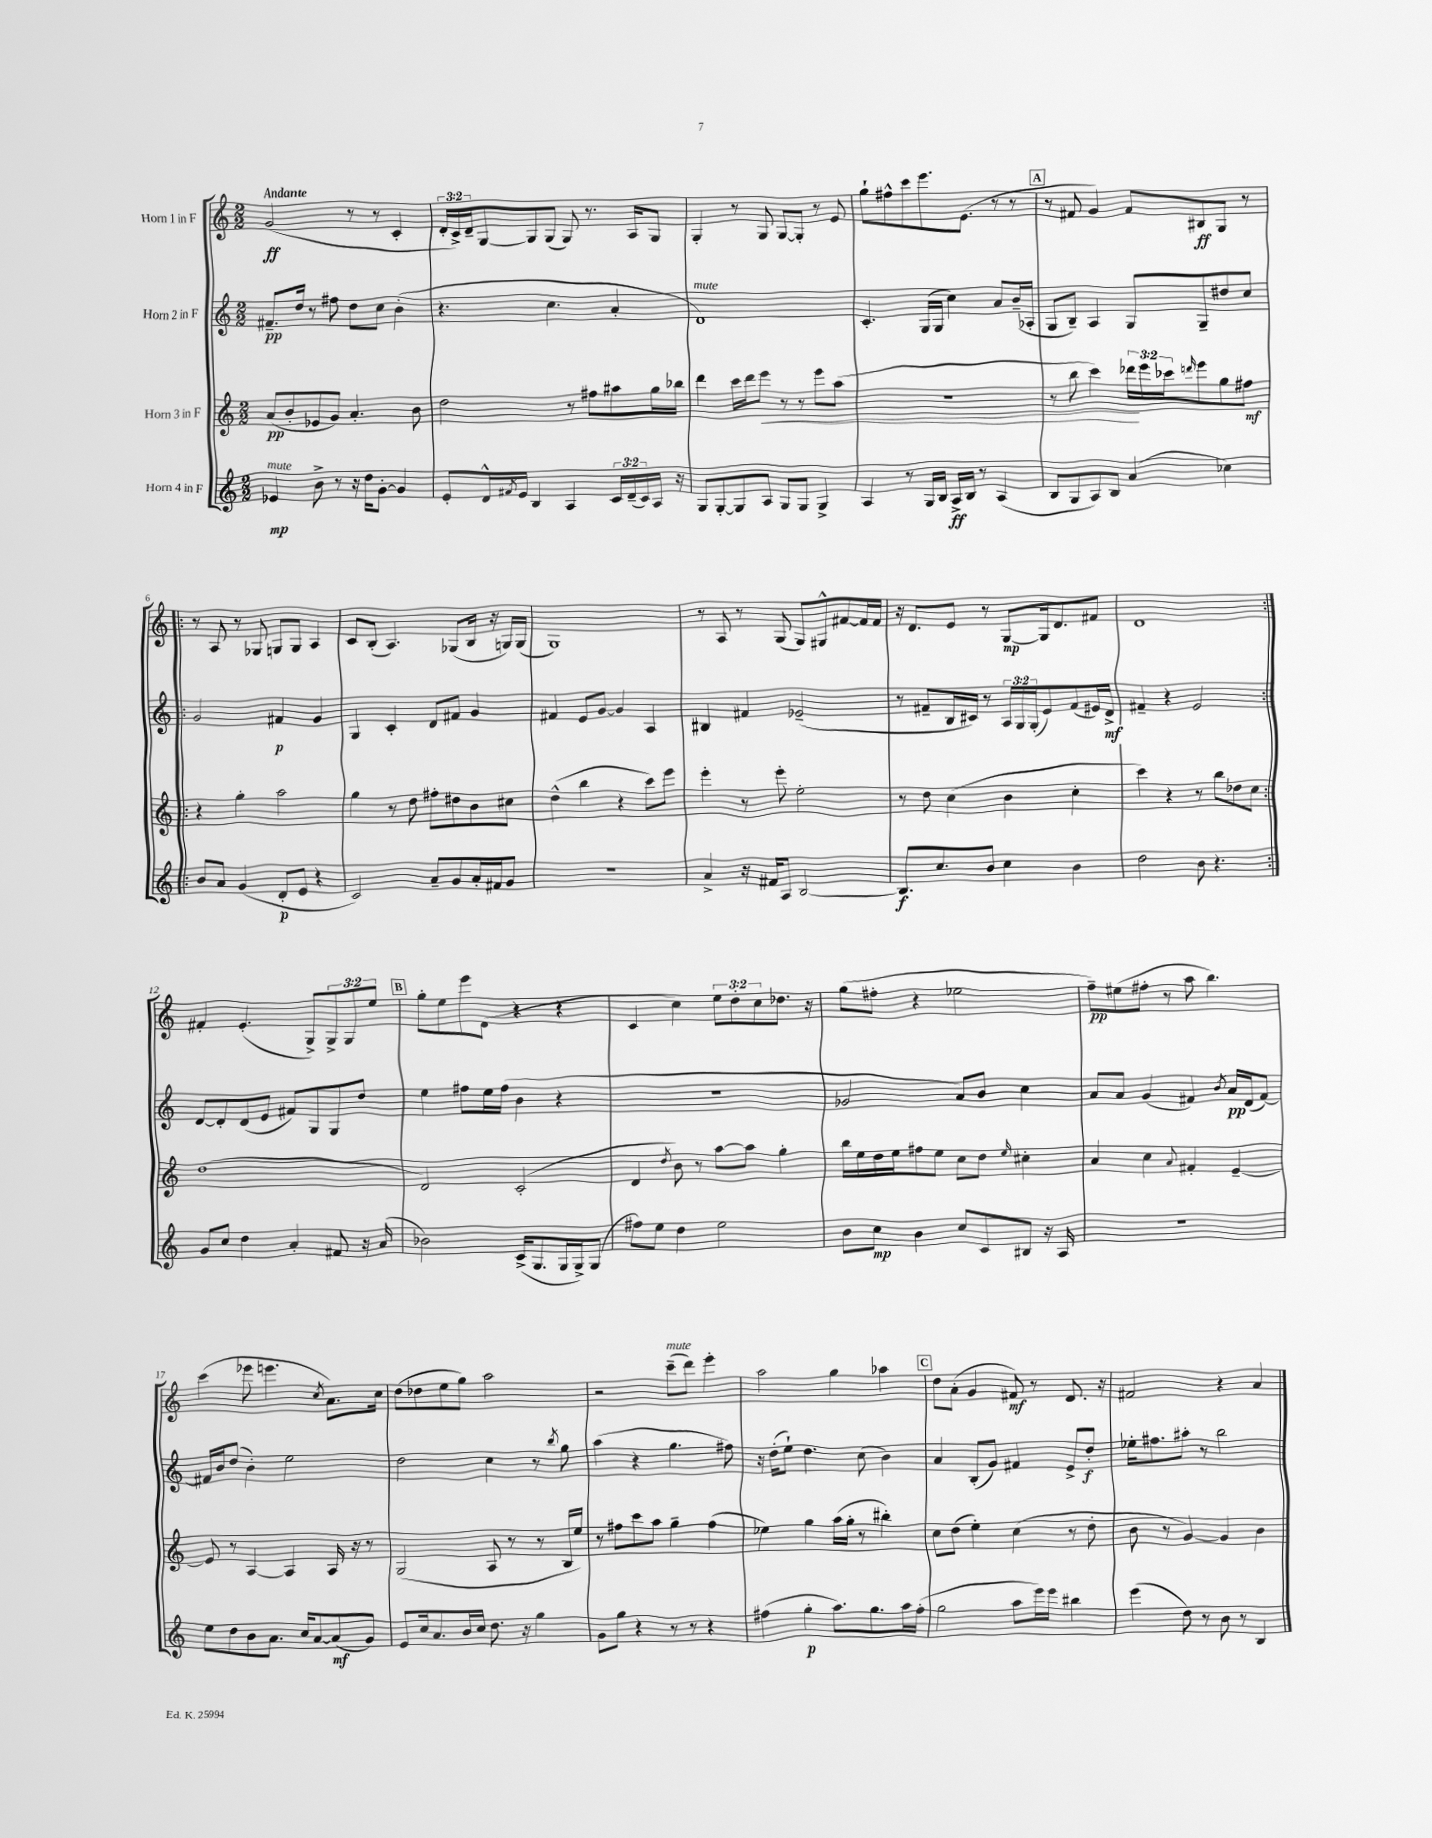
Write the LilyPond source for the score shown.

<<
\new StaffGroup <<
\new Staff = "s0" \with { instrumentName = "Horn 1 in F" } {
    \clef treble \key c \major \numericTimeSignature \time 2/2 \override Staff.TupletNumber.text = #tuplet-number::calc-fraction-text \tempo "Andante"
    g'2\ff( r8 r8 c'4-. |
    \tuplet 3/2 { d'16-. c'16->) d'16-- } g8~ g8 g8( g8) r8. a16 g8 |
    g4-. r8 g8 g8~ g8-. r8 e'8 |
    g''8-! fis''8-^ c'''8 e'''8. e'8.( r8 r8 |
    \mark \markup { \box "A" } r8 fis'8 g'4) fis'8 bis8\ff g8 r8 |
    \repeat volta 2 { r8 a8 r8 ges8 g8 g8 a4 |
    c'8 b8-.( a4.) ges8( b16 r16 g16) g16( |
    g1) |
    r8 a8 r8 g8( g8) gis8-^ fis'8~ fis'16 fis'16 |
    r16 d'8. e'8 r8 g8~\mp g16 d'8. fis'8 |
    d'1 | }
    fis'4-. e'4.-.( g8->) \tuplet 3/2 { g8-> g8 e''8 } |
    \mark \markup { \box "B" } g''8-. e''8 e'''8 d'8( r4 r4 |
    c'4 c''4) \tuplet 3/2 { e''8 d''8-. c''8 } des''8. r16 |
    g''8( fis''8-. r4 ees''2 |
    f''8--\pp) eis''8( fis''8-. r8 a''8 b''4.) |
    c'''4( ees'''8 e'''4. \acciaccatura { c''8 } a'8.) c''16 |
    d''8( des''8 e''8 g''8) a''2 |
    r2 c'''8--^\markup { \italic "mute" }( d'''8) e'''4-. |
    a''2 g''4 aes''4 |
    \mark \markup { \box "C" } d''8 a'8-.( g'4 fis'8\mf) r8 d'8. r16 |
    fis'2 r4 a'4 \bar "|." |
}
\new Staff = "s1" \with { instrumentName = "Horn 2 in F" } {
    \clef treble \key c \major \numericTimeSignature \time 2/2 \override Staff.TupletNumber.text = #tuplet-number::calc-fraction-text
    fis'8.--\pp d''16 r8 fis''8 d''8 c''8 b'4-.( |
    r4. c''4. a'4-. |
    d'1^\markup { \italic "mute" }) |
    c'4.-. g16( g16 c''4) a'8 b'16--( aes16-. |
    \mark \markup { \box "A" } g8 b8--) a4 g8 g8-- dis''8 c''8 |
    \repeat volta 2 { g'2 fis'4\p g'4 |
    g4 c'4-. d'8 fis'8 g'4 |
    fis'4 e'8 g'8~ g'4 a4 |
    bis4 fis'4 ees'2--( |
    r8 fis'8-- b16 cis'16) r8 \tuplet 3/2 { a16 g16 g16-.( } e'8) fis'8( eis'16) d'16->\mf |
    fis'4-- r4 e'2 | }
    d'8~ d'8-. d'8( e'8 fis'8) g8 g8 d''8 |
    \mark \markup { \box "B" } e''4 fis''8 e''16 fis''16( b'4 r4 |
    R1 |
    ges'2 a'8) b'8 c''4 |
    a'8 a'8 g'4( fis'4) \acciaccatura { b'8 } a'16\pp d'16( fis'8~) |
    fis'16 b'16 d''8( b'4-.) e''2 |
    d''2 c''4 r8 \acciaccatura { b''8 } g''8 |
    a''4( r4 g''4. fis''8) |
    r16 d''16-.( e''8-!) d''4. c''8( b'4) |
    \mark \markup { \box "C" } a'4 b8-.( g'8) fis'4 e'8-> d''8-.\f |
    ees''16-. fis''8. ais''8-. r8 b''2 \bar "|." |
}
\new Staff = "s2" \with { instrumentName = "Horn 3 in F" } {
    \clef treble \key c \major \numericTimeSignature \time 2/2 \override Staff.TupletNumber.text = #tuplet-number::calc-fraction-text
    a'8\pp( b'8-. ees'8 g'8) a'4.-. b'8 |
    d''2 r8 fis''8 ais''8 g''16 bes''16 |
    d'''4 c'''16 d'''16 e'''8\< r8 r8 e'''8 a''8( |
    R1 |
    \mark \markup { \box "A" } r8 b''8 c'''4) \tuplet 3/2 { des'''16\! e'''16 ces'''16 } \grace { d'''16 } e'''8 g''8 fis''8\mf |
    \repeat volta 2 { r4 g''4-. a''2 |
    g''4 r8 d''8 fis''8-. dis''8 b'8 cis''8 |
    d''4-^( b''4 r4 c'''8) e'''8 |
    e'''4-. r8 e'''8-. e''2-. |
    r8 d''8 c''4( b'4 c''4-. |
    c'''4) r4 r8 b''8 des''8 c''8 | }
    d''1( |
    \mark \markup { \box "B" } d'2) c'2-.( |
    d'4 \acciaccatura { d''8 } b'8) r8 a''8~ a''8 g''4-. |
    b''16 e''16 d''16 e''16 fis''8 e''8 c''8 d''8 \grace { e''16 } cis''4-. |
    a'4 c''4 \appoggiatura { a'8 } fis'4-. e'4~-- |
    e'8 r8 a4~ a4 a16 r16 r8 |
    g2( a8 r8 r8 b16 e''16) |
    r8 fis''8 c'''8 a''8 g''4-- fis''4( |
    ees''4) g''4 a''16( g''16-. r8 bis''4-.) |
    \mark \markup { \box "C" } c''8 d''8( e''4-.) c''4( r8 d''8-. |
    b'8 r8 g'4~) g'4 b'4 \bar "|." |
}
\new Staff = "s3" \with { instrumentName = "Horn 4 in F" } {
    \clef treble \key c \major \numericTimeSignature \time 2/2 \override Staff.TupletNumber.text = #tuplet-number::calc-fraction-text
    ees'4\mp^\markup { \italic "mute" } b'8-> r8 r16 d''16 g'8~-. g'4 |
    e'8-. d'16-^ \acciaccatura { fis'8 } e'16 b4 a4 \tuplet 3/2 { c'16 d'16--( c'16) } a16 r16 |
    g8 g8~-. g8 a8 g8 g8 g4-> |
    a4 r8 g16 b16 a16->\ff b16 r8 a4( |
    \mark \markup { \box "A" } b8 g8 a8) b8 a'4( ces''4) |
    \repeat volta 2 { b'8 a'8 g'4( d'8-.\p e'8 r4 |
    c'2) a'8-- g'8 a'16-. fis'16 g'8 |
    R1 |
    a'4-> r16 fis'16 a8 b2~ |
    b8.\f c''8. b'8 c''4 b'4 |
    d''2 b'8 r4. | }
    g'8 c''8 d''4 a'4-. fis'8 r16 a'16( |
    \mark \markup { \box "B" } bes'2) c'16->( g8. g16 g16->) g8( |
    fis''8) e''8 d''4 e''2 |
    b'8 c''8\mp b'4 c''8 c'8 bis8 r16 a16 |
    r1 |
    e''8 d''8 b'8 a'8. c''16 a'8~ a'8\mf( g'8) |
    e'8 c''16 a'8. b'16 c''16 d''8. r16 g''4 |
    g'8 g''8 r4 r8 r8 r4 |
    fis''4( g''4-.\p a''8.) g''8. a''16 fis''16-.( |
    \mark \markup { \box "C" } g''2 a''8 e'''16) e'''16 bis''4 |
    e'''4( d''8) r8 b'8 r8 b4 \bar "|." |
}
>>
>>
